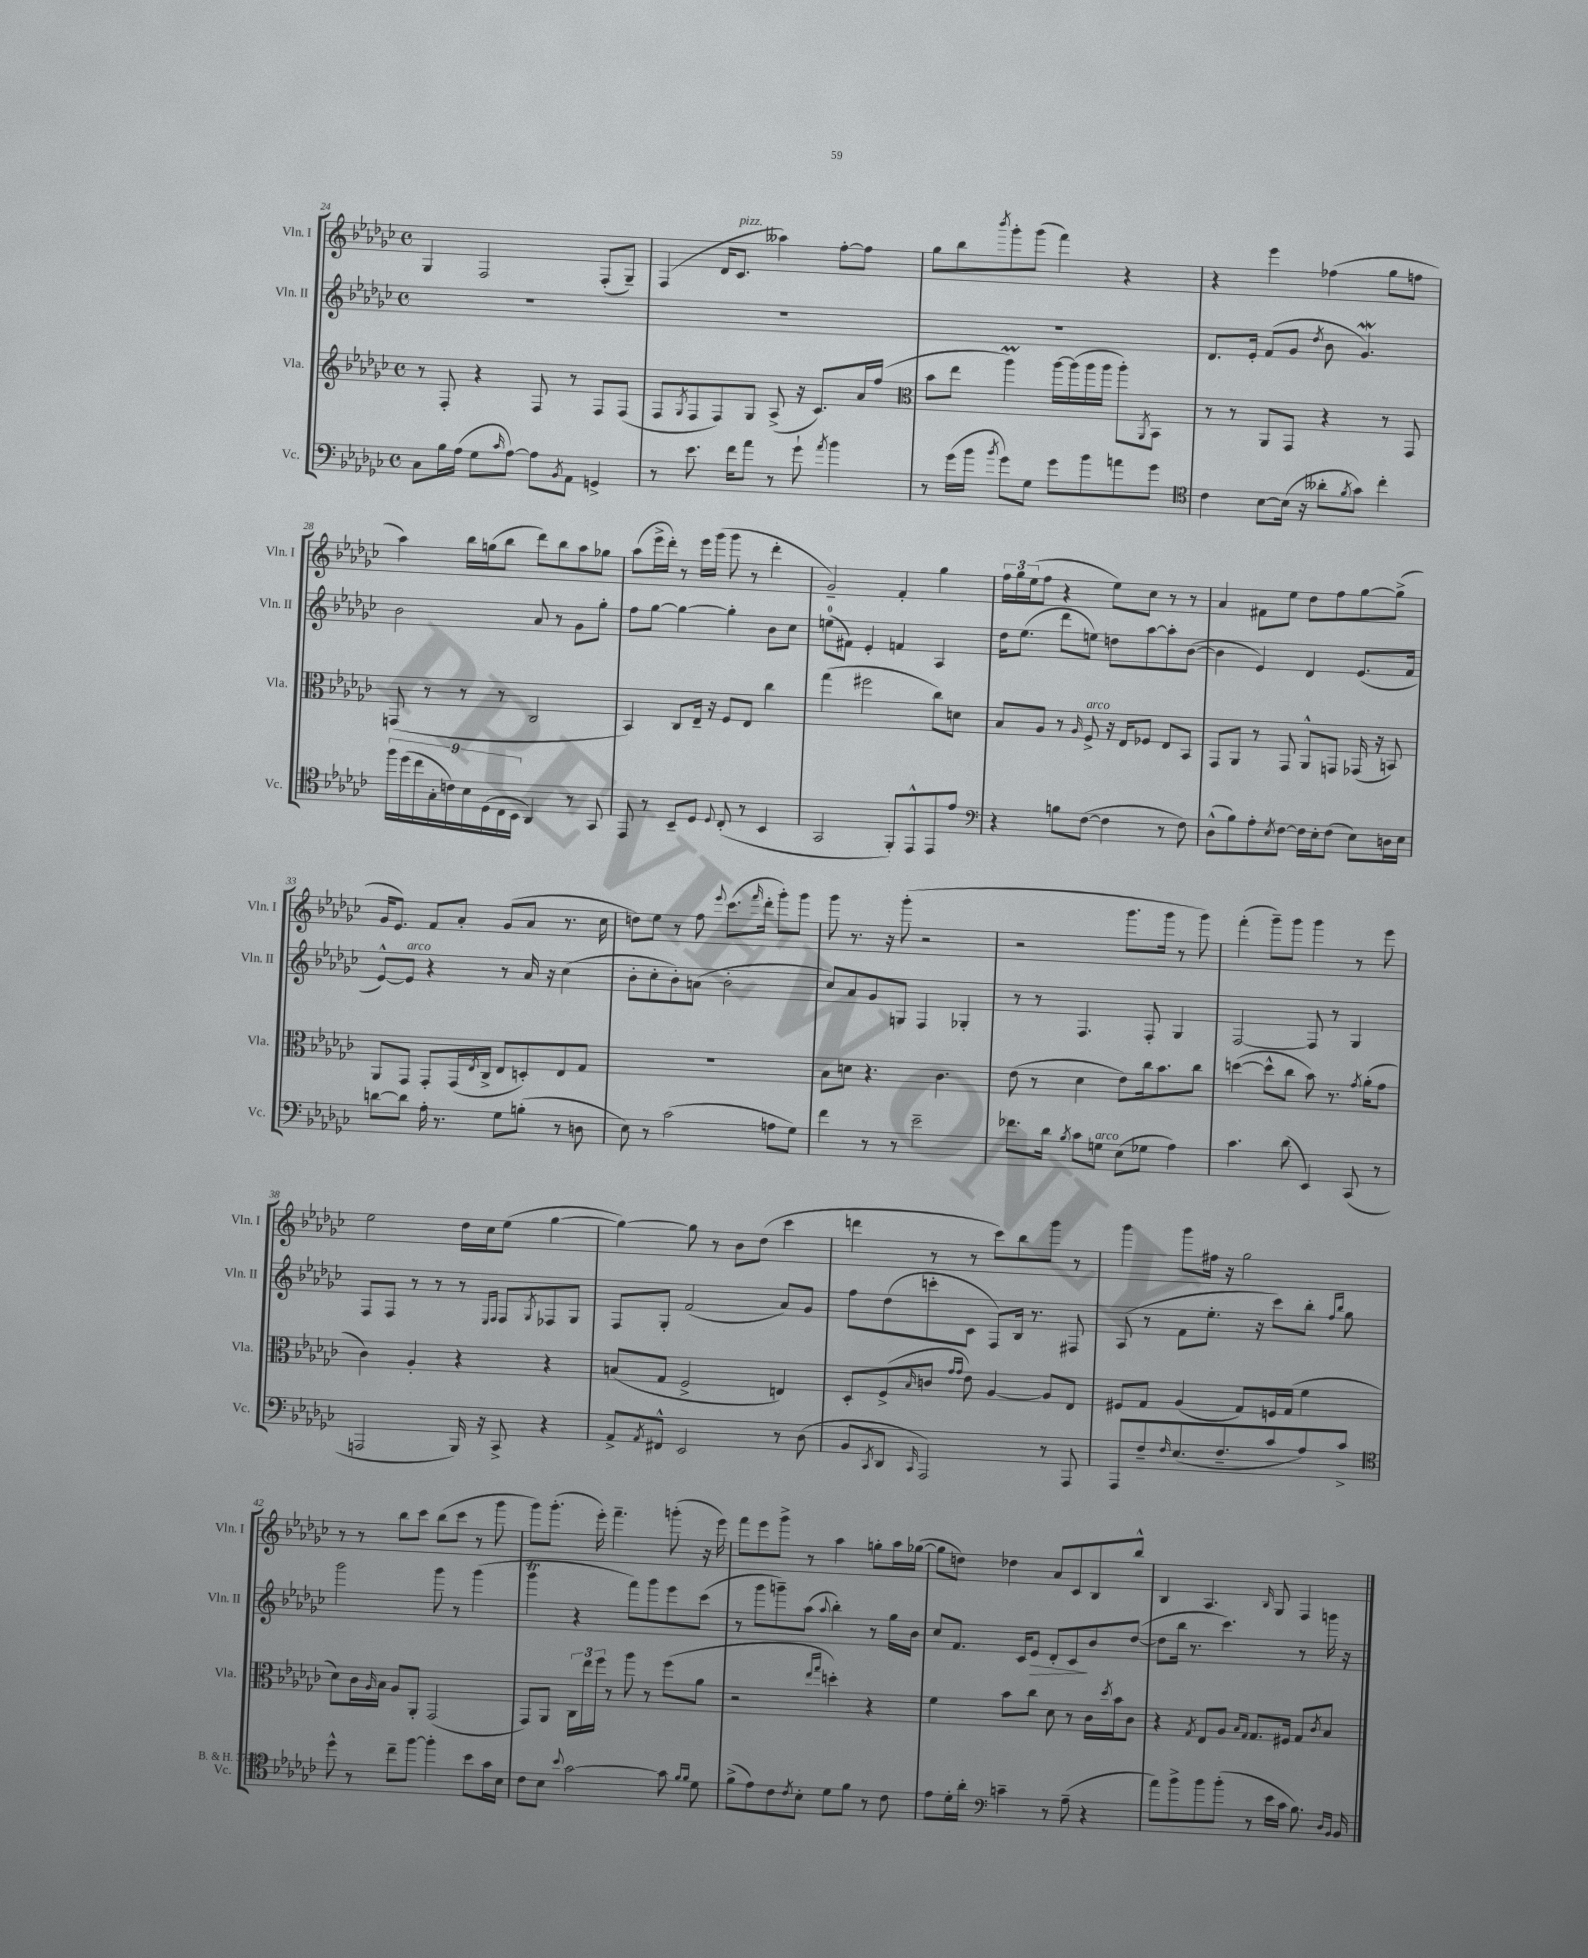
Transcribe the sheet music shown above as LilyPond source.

<<
\new StaffGroup <<
\new Staff = "s0" \with { instrumentName = "Vln. I" shortInstrumentName = "Vln. I" } {
    \clef treble \key ges \major \defaultTimeSignature \time 4/4
    ges4 f2 f8-.( ges8--) |
    f4( des'16 ces'8.^\markup { \italic "pizz." } aeses''4) f''8~-. f''8 |
    ges''8 bes''8 \acciaccatura { bes'''8 } ges'''8-. ges'''8( f'''4) r4 |
    r4 ees'''4 fes''4( ges''8 f''8 |
    aes''4) bes''16 g''16( bes''8 des'''8) bes''8 aes''8 ges''8 |
    aes''8( ees'''16-> des'''16-.) r8 ees'''16 ges'''16( ges'''8 r8 des'''4-. |
    ges'2--) f'4-. ges''4 |
    \tuplet 3/2 { f''16 ges''16 ees''16( } f''8 r4 ees''8) ces''8 r8 r8 |
    aes'4 fis'8 ees''8 des''8 f''8 ges''8~ ges''8->( |
    ges'16 ees'8.) f'8 aes'8-. ges'8( aes'8 r8. ces''16 |
    d''8) ees''8 r8 f''8 \appoggiatura { ees'''8 } ces'''8.( \grace { f'''16 } des'''16-. ges'''8-.) ges'''8 |
    ges'''8 r8. r16 ges'''8-.( r2 |
    r2 ges'''8. ges'''16 r8 ges'''8) |
    f'''4-.( ges'''8--) ges'''8 ges'''4 r8 ees'''8 |
    ees''2 des''16 ces''16 ees''8( ges''4~ |
    ges''4~) ges''8 r8 bes'8 des''8( ces'''4 |
    d'''4 r8 r8 ces'''8) bes''8 ges'''8 r8 |
    ges'''4 ges'''8 fis''16 r16 ges''2 |
    r8 r8 bes''8 ces'''8 bes''8( ces'''8 r8 ges'''8 |
    ges'''8) ges'''8.-.( ees'''16-.) f'''4.-- g'''8-.( r16 ees'''16) |
    f'''8 ees'''8 ges'''8-> r8 aes''4 g''8-. aes''16 ges''16~( |
    ges''8 d''8) des''4 aes'8 ces'8 bes8 bes''8-^ |
    bes4 aes4. \grace { bes16 } ges8 f4 \bar "|." |
}
\new Staff = "s1" \with { instrumentName = "Vln. II" shortInstrumentName = "Vln. II" } {
    \clef treble \key ges \major \defaultTimeSignature \time 4/4
    R1 |
    R1 |
    R1 |
    des'8. ees'16-. f'8( ges'8 \acciaccatura { des''8 } bes'8 ges'4.\mordent) |
    bes'2 aes'8 r8 ges'8 ges''8-. |
    f''8 ges''8~ ges''4~ ges''4-. bes'8 ces''8 |
    e''8-0( fis'8) ees'4-. f'4 aes4 |
    des''16 ees''8.( des'''8 e''8) d''8 aes''8~ aes''8-. bes'8~( |
    bes'4 ees'4) des'4 ees'8.( f'16 |
    ees'8~-^) ees'8^\markup { \italic "arco" } r4 r8 aes'16 r16 ces''4( |
    bes'8-. ces''8-. bes'8-.) a'8( bes'2-. |
    ces''8) aes'8 ges'8 g8 f4 ges4-. |
    r8 r8 f4. f8-. ges4 |
    f2~ f8 r8 ges4 |
    f8 f8 r8 r8 r8 \grace { ees16 f16 } f8 \acciaccatura { ges8 } fes8 ges8 |
    f8 ges8-. f'2( aes'8) ges'8 |
    f''8 des''8( c'''8-. ces'8 f8) bes16 r8. fis8 |
    aes8( r8 f'8 ees''8.-. r16 ces'''8) bes''8-. \grace { f''16 bes''16 } ges''8 |
    ges'''2 ges'''8 r8 ges'''4( |
    ges'''4\trill r4 f'''8) ges'''8 ees'''8 ces'''8( |
    r8 ges'''8 g'''8--) aes''8( \appoggiatura { aes''8 } bes''4-.) r8 ges''16 bes'16 |
    ces''8 f'8. ces'16 ees'8\> des'8-. ces'8\! bes'8 des''8~( |
    des''8 bes''16 r8. ces'''4.) r8 g'''16 r16 \bar "|." |
}
\new Staff = "s2" \with { instrumentName = "Vla." shortInstrumentName = "Vla." } {
    \clef treble \key ges \major \defaultTimeSignature \time 4/4
    r8 f8-. r4 f8 r8 f8 f8( |
    f8 \acciaccatura { ges8 } f8 f8) ges8 aes8->( r16 ces'8.) aes'16 f''16( |
    \clef alto bes'8 ees''8 aes''4\prall) aes''16~ aes''16( aes''16 aes''16 aes''8-.) \acciaccatura { aes,8 } bes,8 |
    r8 r8 aes,8 ges,8 r4 r8 ges,8 |
    g,8( r8 r8 r8 ces2 |
    bes,4) ces8 ees16-- r16 f8 ees8 ces''4 |
    ges''4( fis''2 ces''8) d'8 |
    bes8 aes8 r8 \grace { aes16 } f8->^\markup { \italic "arco" } r16 ees16 fes8 ees8 bes,8 |
    ges,8 aes,8 r8 ges,8 aes,8-^ g,8 ges,16( r16 b,8) |
    aes,8 ges,8 ges,8-. ges,16( \acciaccatura { ees8 } ces16-> ees8 d8-.) ees8 ges8 |
    R1 |
    bes8 d'8 r4. ces'4. |
    ees'8( r8 des'4 ees'8) ces''16 bes'8. ces''8 |
    d''4~( d''8-^ ces''8 bes'8) r8. \acciaccatura { ges'8 } aes'16-.( ges'8 |
    ces'4) aes4-. r4 r4 |
    b8( ges8 f2-> e4) |
    des8-. f8->( \grace { bes16 } c'8 \grace { ges'16 ges'16 } ees'8) aes4~ aes8 ees8 |
    fis8 ges8 aes4( ges8) f16 ges16( f'4 |
    des'8) ces'16 \grace { aes16 } bes16 aes8 aes,8-. ges,2( |
    ges,8) aes,8 \tuplet 3/2 { ces16 ees''16 f''16 } r8 aes''8 r8 f''8( aes'8 |
    r2 \grace { ees''16 ges''16 } d''4-.) r4 |
    f'4 bes'8 ces''8 des'8 r8 ces'16 \acciaccatura { des''8 } bes'16 ces'8 |
    r4 \acciaccatura { ges8 } ees8 aes8 \grace { bes16 ges16 } ges8. fis16 ges8 \acciaccatura { ces'8 } bes8 \bar "|." |
}
\new Staff = "s3" \with { instrumentName = "Vc." shortInstrumentName = "Vc." } {
    \clef bass \key ges \major \defaultTimeSignature \time 4/4
    ces8 bes16 aes16( ges8 \grace { ces'16 } aes8~) aes8 \acciaccatura { bes,8 } aes,8 g,4-> |
    r8 ees'8. f'16 aes'8 r8 ges'8-! \acciaccatura { aes'8 } bes'4 |
    r8 ges'16( bes'16 \acciaccatura { bes'8 } ges'8) ges8 ges'8 bes'8 a'8 ges'8 |
    \clef tenor ces'4 bes8~ bes16( r16 aeses'8-. \acciaccatura { f'8 } ges'8) ces''4-. |
    \tuplet 9/8 { f''16 des''16( ces''16 ges16-. c'16) bes16 des16( ces16 bes,16 } aes,4) r8 ges,8 |
    ees,8 r8 bes,8-- des8 \appoggiatura { des8 } ces8-.( r8 bes,4 |
    ges,2 f,8-.) ees,8-^ ees,8 ees'8 |
    \clef bass r4 b8 f8~( f4 r8 f8) |
    des8-^( bes8) aes8-. \acciaccatura { ees8 } f8~ f16 ees16-. f8( ees8) d16 ees16 |
    d'8~ d'8 aes16-. r8. ges8 b8-.( r8 d8 |
    ees8) r8 ces'2( a8 ges8) |
    f'4 r8 r8 ees'2-- |
    fes'8. des'16 \acciaccatura { bes8 } ces'8 g8^\markup { \italic "arco" } ees8( ges8 aes4) |
    ces'4. des'8( ees,4) ces,8( r8 |
    a,,2 bes,,16) r16 ces,8-> r4 |
    aes,8-> \acciaccatura { aes,8 } fis,8-^ ees,2 r8 des8( |
    bes,8 \acciaccatura { ces,8 } des,8 \grace { ces,16 } aes,,2) r8 aes,,8 |
    aes,,8 f8-- \grace { f16 } ees8.( f8.-- ces'8 aes8) ces'8-> |
    \clef tenor des''8-^ r8 ces''8-- f''8~ f''4-. bes'8 ges'16 bes16 |
    ces'8 bes8 \appoggiatura { bes'8 } ges'2~ ges'8 \grace { f'16 f'16 } des'8 |
    f'8->( ees'8) ces'8 \acciaccatura { ces'8 } bes8-. des'8 f'8 r8 ces'8 |
    ees'8 des'16-. aes'16-. \clef bass c'4-- r8 aes8--( r4 |
    aes'8) bes'8-> bes'8 bes'8-.( r8 ees'16 ces'16 bes8.) \grace { des16 bes,16 } bes,16 \bar "|." |
}
>>
>>
\layout { \context { \Score currentBarNumber = #24 } }
